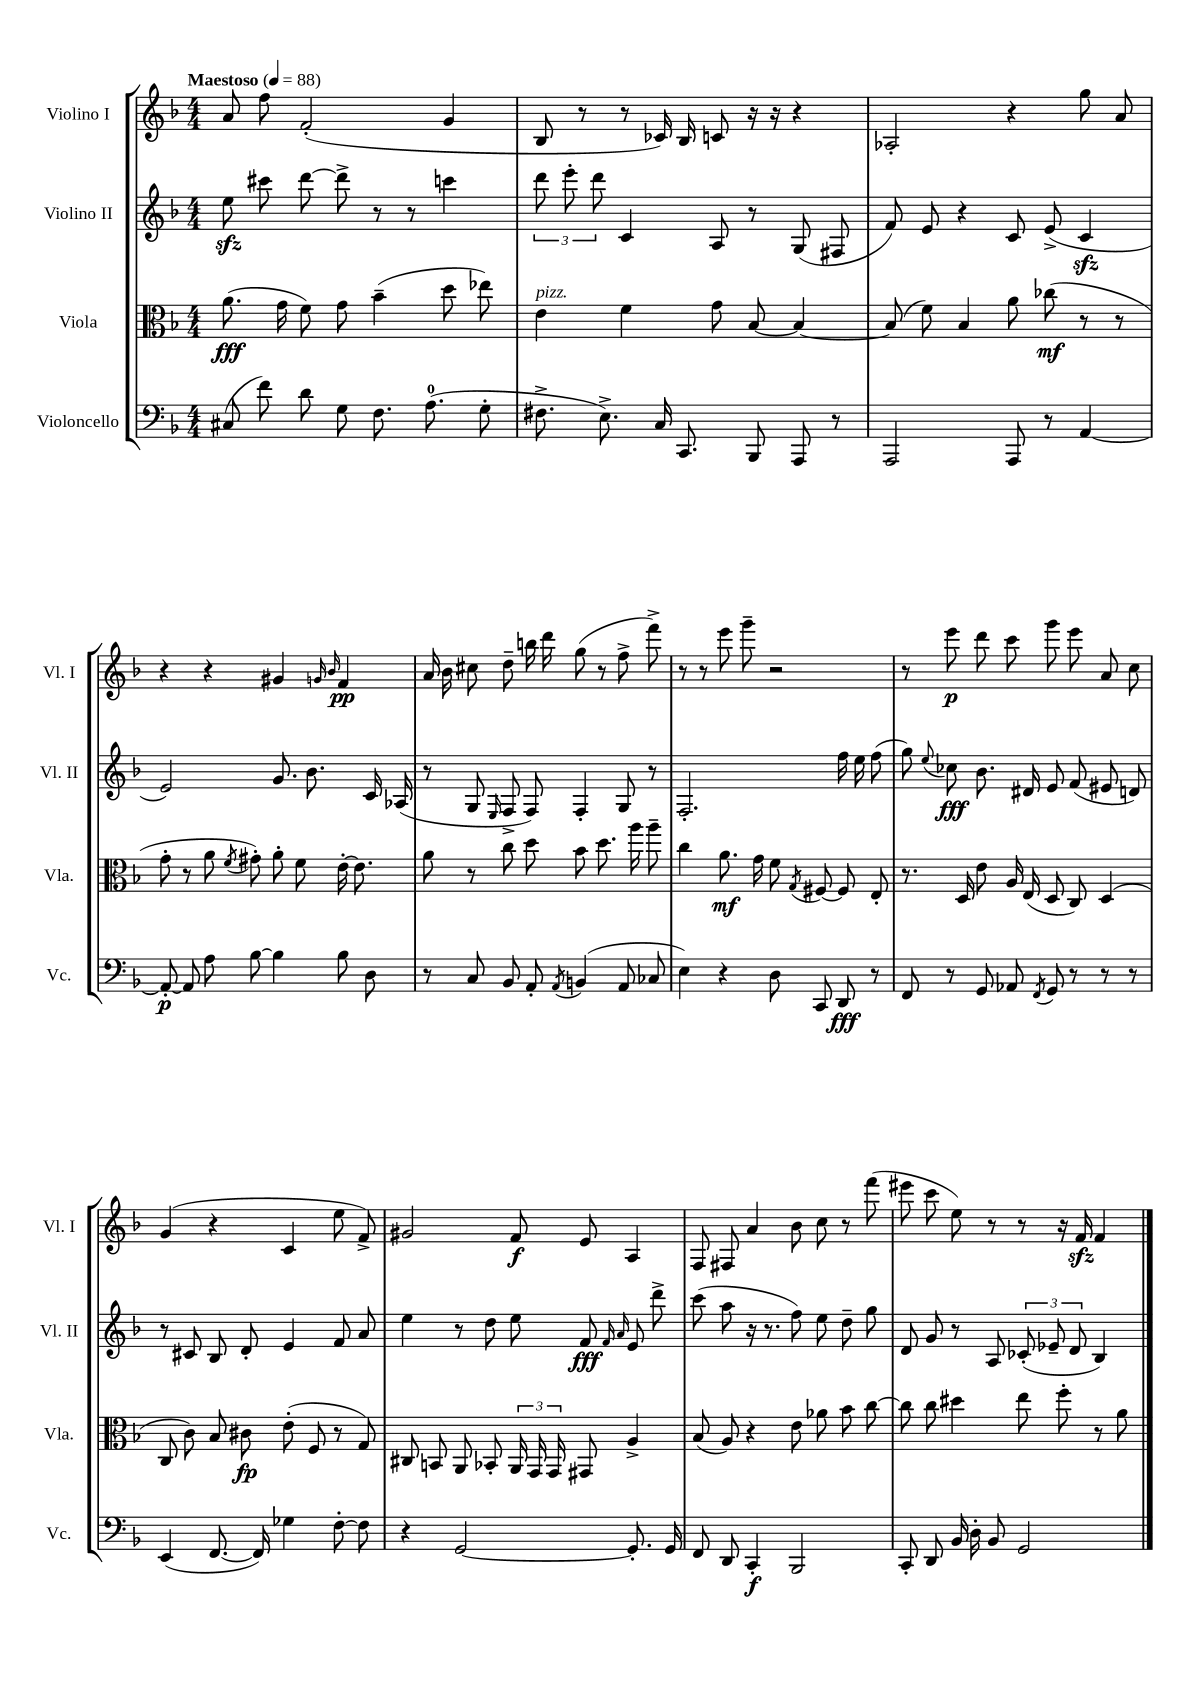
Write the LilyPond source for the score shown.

<<
\new StaffGroup <<
\new Staff = "s0" \with { instrumentName = "Violino I" shortInstrumentName = "Vl. I" } {
    \clef treble \key f \major \numericTimeSignature \time 4/4 \tempo "Maestoso" 4 = 88
    \autoBeamOff a'8 f''8 f'2-.( g'4 |
    bes8 r8 r8 ces'16) bes16 c'8 r16 r16 r4 |
    aes2-. r4 g''8 a'8 |
    r4 r4 gis'4 \grace { g'16 bes'16 } f'4\pp |
    a'16 bes'16 cis''8 d''8-- b''16 d'''16 g''8( r8 f''8-> f'''8->) |
    r8 r8 e'''8 g'''8-- r2 |
    r8 e'''8\p d'''8 c'''8 g'''8 e'''8 a'8 c''8 |
    g'4( r4 c'4 e''8 f'8->) |
    gis'2 f'8\f e'8 a4 |
    f8 fis8 a'4 bes'8 c''8 r8 f'''8( |
    eis'''8 c'''8 e''8) r8 r8 r16 f'16\sfz f'4 \bar "|." |
}
\new Staff = "s1" \with { instrumentName = "Violino II" shortInstrumentName = "Vl. II" } {
    \clef treble \key f \major \numericTimeSignature \time 4/4
    \autoBeamOff e''8\sfz cis'''8 d'''8~ d'''8-> r8 r8 c'''4 |
    \tuplet 3/2 { d'''8 e'''8-. d'''8 } c'4 a8 r8 g8( fis8 |
    f'8) e'8 r4 c'8 e'8->( c'4\sfz |
    e'2) g'8. bes'8. c'16 aes16( |
    r8 g8 \grace { e16 } f8-> f8) f4-. g8 r8 |
    f2.-. f''16 e''16 f''8( |
    g''8) \appoggiatura { e''8 } ces''8\fff bes'8. dis'16 e'8 f'8( eis'8 d'8) |
    r8 cis'8 bes8 d'8-. e'4 f'8 a'8 |
    e''4 r8 d''8 e''8 f'8\fff \grace { f'16 a'16 } e'8 d'''8-> |
    c'''8( a''8 r16 r8. f''8) e''8 d''8-- g''8 |
    d'8 g'8 r8 a8 \tuplet 3/2 { ces'8-.( ees'8-- d'8 } bes4) \bar "|." |
}
\new Staff = "s2" \with { instrumentName = "Viola" shortInstrumentName = "Vla." } {
    \clef alto \key f \major \numericTimeSignature \time 4/4
    \autoBeamOff a'8.\fff( g'16 f'8) g'8 bes'4--( d''8 ees''8) |
    e'4^\markup { \italic "pizz." } f'4 g'8 bes8~ bes4~ |
    bes8( f'8) bes4 a'8 ces''8\mf( r8 r8 |
    g'8-. r8 a'8 \acciaccatura { f'8 } gis'8-.) a'8-. f'8 e'16~-. e'8. |
    a'8 r8 c''8 d''8 bes'8 d''8. a''16 a''8-- |
    c''4 a'8.\mf g'16 f'8 \acciaccatura { g8 } fis8~ fis8 e8-. |
    r8. d16 e'8 a16 e16( d8 c8) d4( |
    c8 c'8) bes8 cis'8\fp e'8-.( f8 r8 g8) |
    cis8 b,8 a,8 bes,8-. \tuplet 3/2 { a,16 g,16 g,16 } gis,8 a4-> |
    bes8( a8) r4 e'8 aes'8 bes'8 c''8~ |
    c''8 c''8 dis''4 e''8 f''8-. r8 a'8 \bar "|." |
}
\new Staff = "s3" \with { instrumentName = "Violoncello" shortInstrumentName = "Vc." } {
    \clef bass \key f \major \numericTimeSignature \time 4/4
    \autoBeamOff cis8( f'8) d'8 g8 f8. a8.-0( g8-. |
    fis8.-> e8.->) c16 c,8. bes,,8 a,,8 r8 |
    a,,2 a,,8 r8 a,4~ |
    a,8~-.\p a,8 a8 bes8~ bes4 bes8 d8 |
    r8 c8 bes,8 a,8-. \acciaccatura { a,8 } b,4( a,8 ces8 |
    e4) r4 d8 c,8 d,8\fff r8 |
    f,8 r8 g,8 aes,8 \acciaccatura { f,8 } g,8 r8 r8 r8 |
    e,4( f,8.~ f,16) ges4 f8~-. f8 |
    r4 g,2~ g,8.-. g,16 |
    f,8 d,8 c,4-.\f bes,,2 |
    c,8-. d,8 bes,16 d16-. bes,8 g,2 \bar "|." |
}
>>
>>
\layout { \context { \Score \remove "Bar_number_engraver" } }
